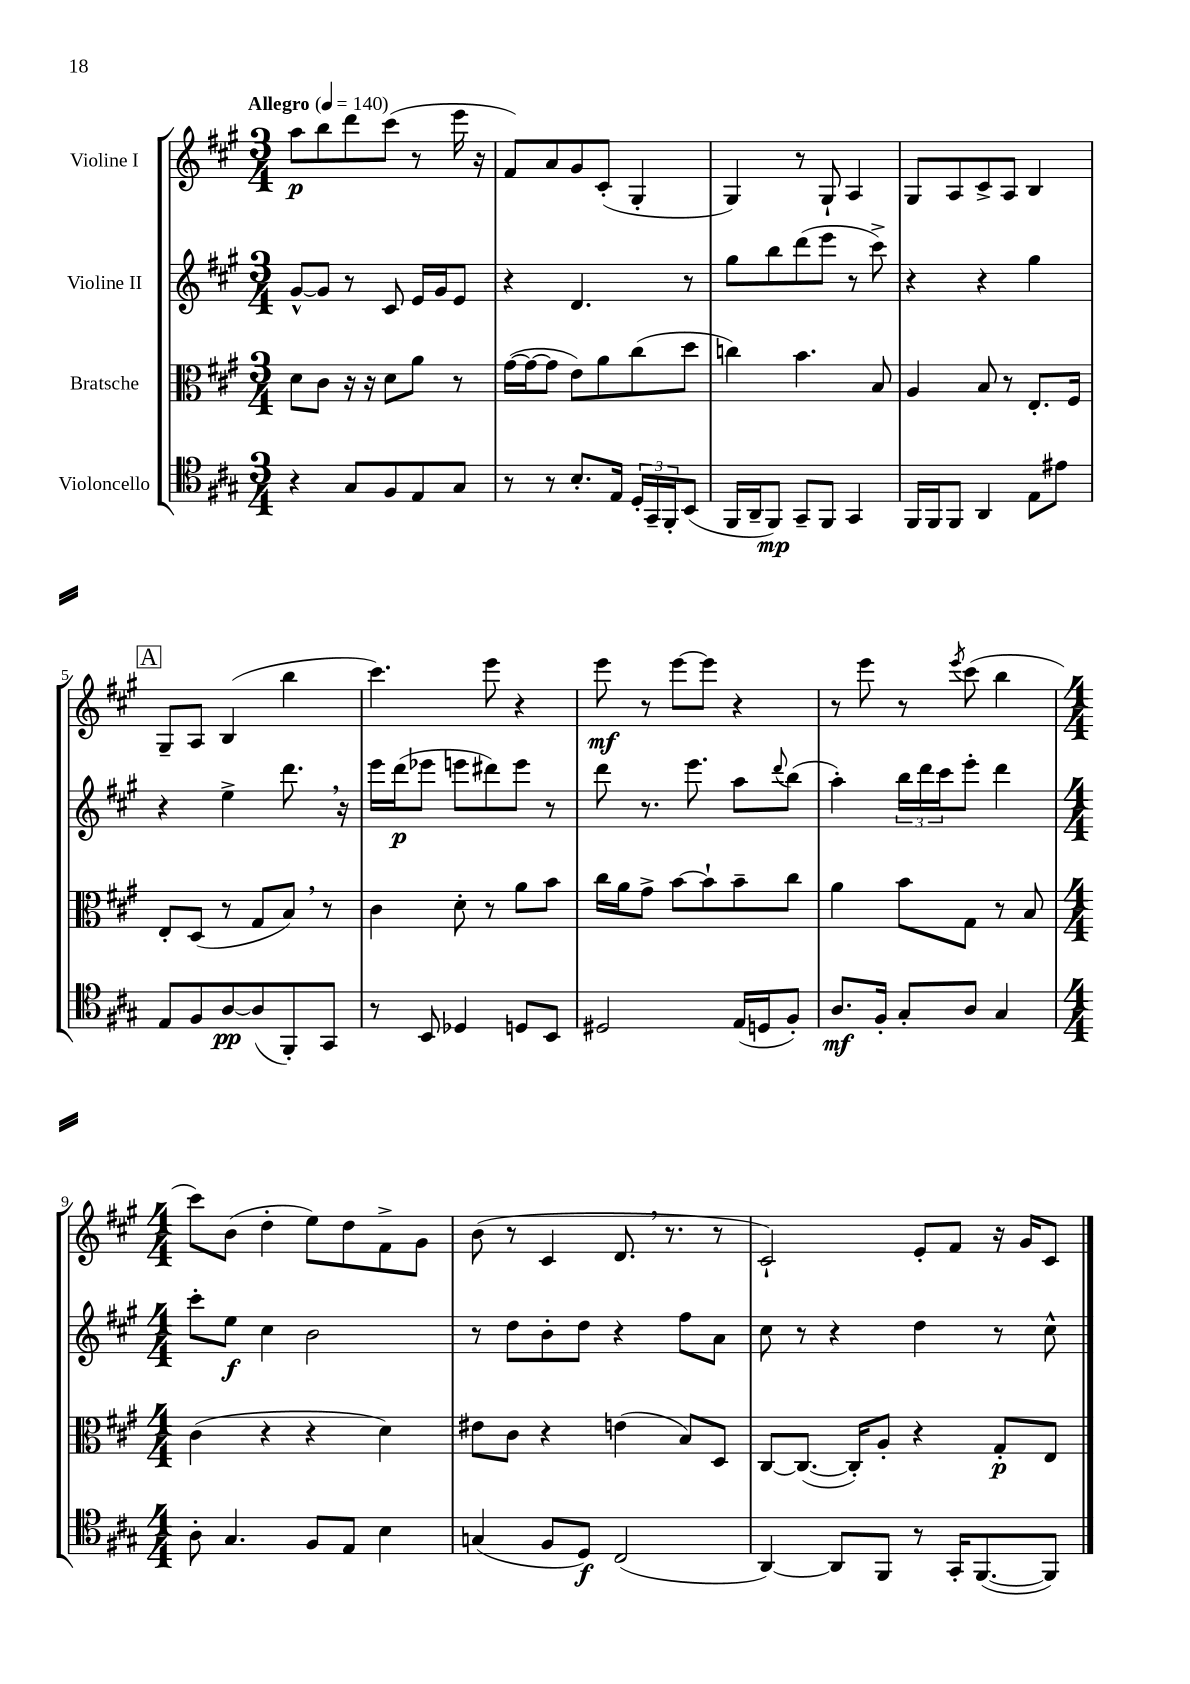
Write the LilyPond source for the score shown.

<<
\new StaffGroup <<
\new Staff = "s0" \with { instrumentName = "Violine I" } {
    \clef treble \key a \major \numericTimeSignature \time 3/4 \tempo "Allegro" 4 = 140
    a''8\p b''8 d'''8 cis'''8( r8 e'''16 r16 |
    fis'8) a'8 gis'8 cis'8-.( gis4-. |
    gis4) r8 gis8-! a4 |
    gis8 a8 cis'8-> a8 b4 |
    \mark \markup { \box "A" } gis8-- a8 b4( b''4 |
    cis'''4.) e'''8 r4 |
    e'''8\mf r8 e'''8~ e'''8 r4 |
    r8 e'''8 r8 \acciaccatura { e'''8 } cis'''8( b''4 |
    \numericTimeSignature \time 4/4 cis'''8) b'8( d''4-. e''8) d''8 fis'8-> gis'8 |
    b'8( r8 cis'4 d'8. \breathe r8. r8 |
    cis'2-!) e'8-. fis'8 r16 gis'16 cis'8 \bar "|." |
}
\new Staff = "s1" \with { instrumentName = "Violine II" } {
    \clef treble \key a \major \numericTimeSignature \time 3/4
    gis'8~-^ gis'8 r8 cis'8 e'16 gis'16 e'8 |
    r4 d'4. r8 |
    gis''8 b''8 d'''8( e'''8 r8 cis'''8->) |
    r4 r4 gis''4 |
    \mark \markup { \box "A" } r4 e''4-> d'''8. \breathe r16 |
    e'''16 d'''16\p( ees'''8 e'''8 dis'''8) e'''8 r8 |
    d'''8 r8. e'''8. a''8 \appoggiatura { d'''8 } b''8( |
    a''4-.) \tuplet 3/2 { b''16 d'''16 cis'''16 } e'''8-. d'''4 |
    \numericTimeSignature \time 4/4 cis'''8-. e''8\f cis''4 b'2 |
    r8 d''8 b'8-. d''8 r4 fis''8 a'8 |
    cis''8 r8 r4 d''4 r8 cis''8-^ \bar "|." |
}
\new Staff = "s2" \with { instrumentName = "Bratsche" } {
    \clef alto \key a \major \numericTimeSignature \time 3/4
    d'8 cis'8 r16 r16 d'8 a'8 r8 |
    gis'16~( gis'16~ gis'8 e'8) a'8 cis''8( d''8 |
    c''4) b'4. b8 |
    a4 b8 r8 e8.-. fis16 |
    \mark \markup { \box "A" } e8-. d8( r8 gis8 b8) \breathe r8 |
    cis'4 d'8-. r8 a'8 b'8 |
    cis''16 a'16 gis'8-> b'8~ b'8-! b'8-- cis''8 |
    a'4 b'8 gis8 r8 b8 |
    \numericTimeSignature \time 4/4 cis'4( r4 r4 d'4) |
    eis'8 cis'8 r4 e'4( b8) d8 |
    cis8~ cis8.~( cis16-.) a8-. r4 gis8-.\p e8 \bar "|." |
}
\new Staff = "s3" \with { instrumentName = "Violoncello" } {
    \clef tenor \key a \major \numericTimeSignature \time 3/4
    r4 gis8 fis8 e8 gis8 |
    r8 r8 b8.-. e16 \tuplet 3/2 { d16-. gis,16-- fis,16-. } b,8( |
    fis,16 a,16-- fis,8\mp) gis,8-- fis,8 gis,4 |
    fis,16 fis,16 fis,8 a,4 e8 eis'8 |
    \mark \markup { \box "A" } e8 fis8 a8~\pp a8( fis,8-.) gis,8 |
    r8 b,8 des4 d8 b,8 |
    dis2 e16( d16 fis8-.) |
    a8.\mf fis16-. gis8-. a8 gis4 |
    \numericTimeSignature \time 4/4 a8-. gis4. fis8 e8 b4 |
    g4( fis8 d8\f) cis2( |
    a,4~) a,8 fis,8 r8 gis,16-. fis,8.~( fis,8) \bar "|." |
}
>>
>>
